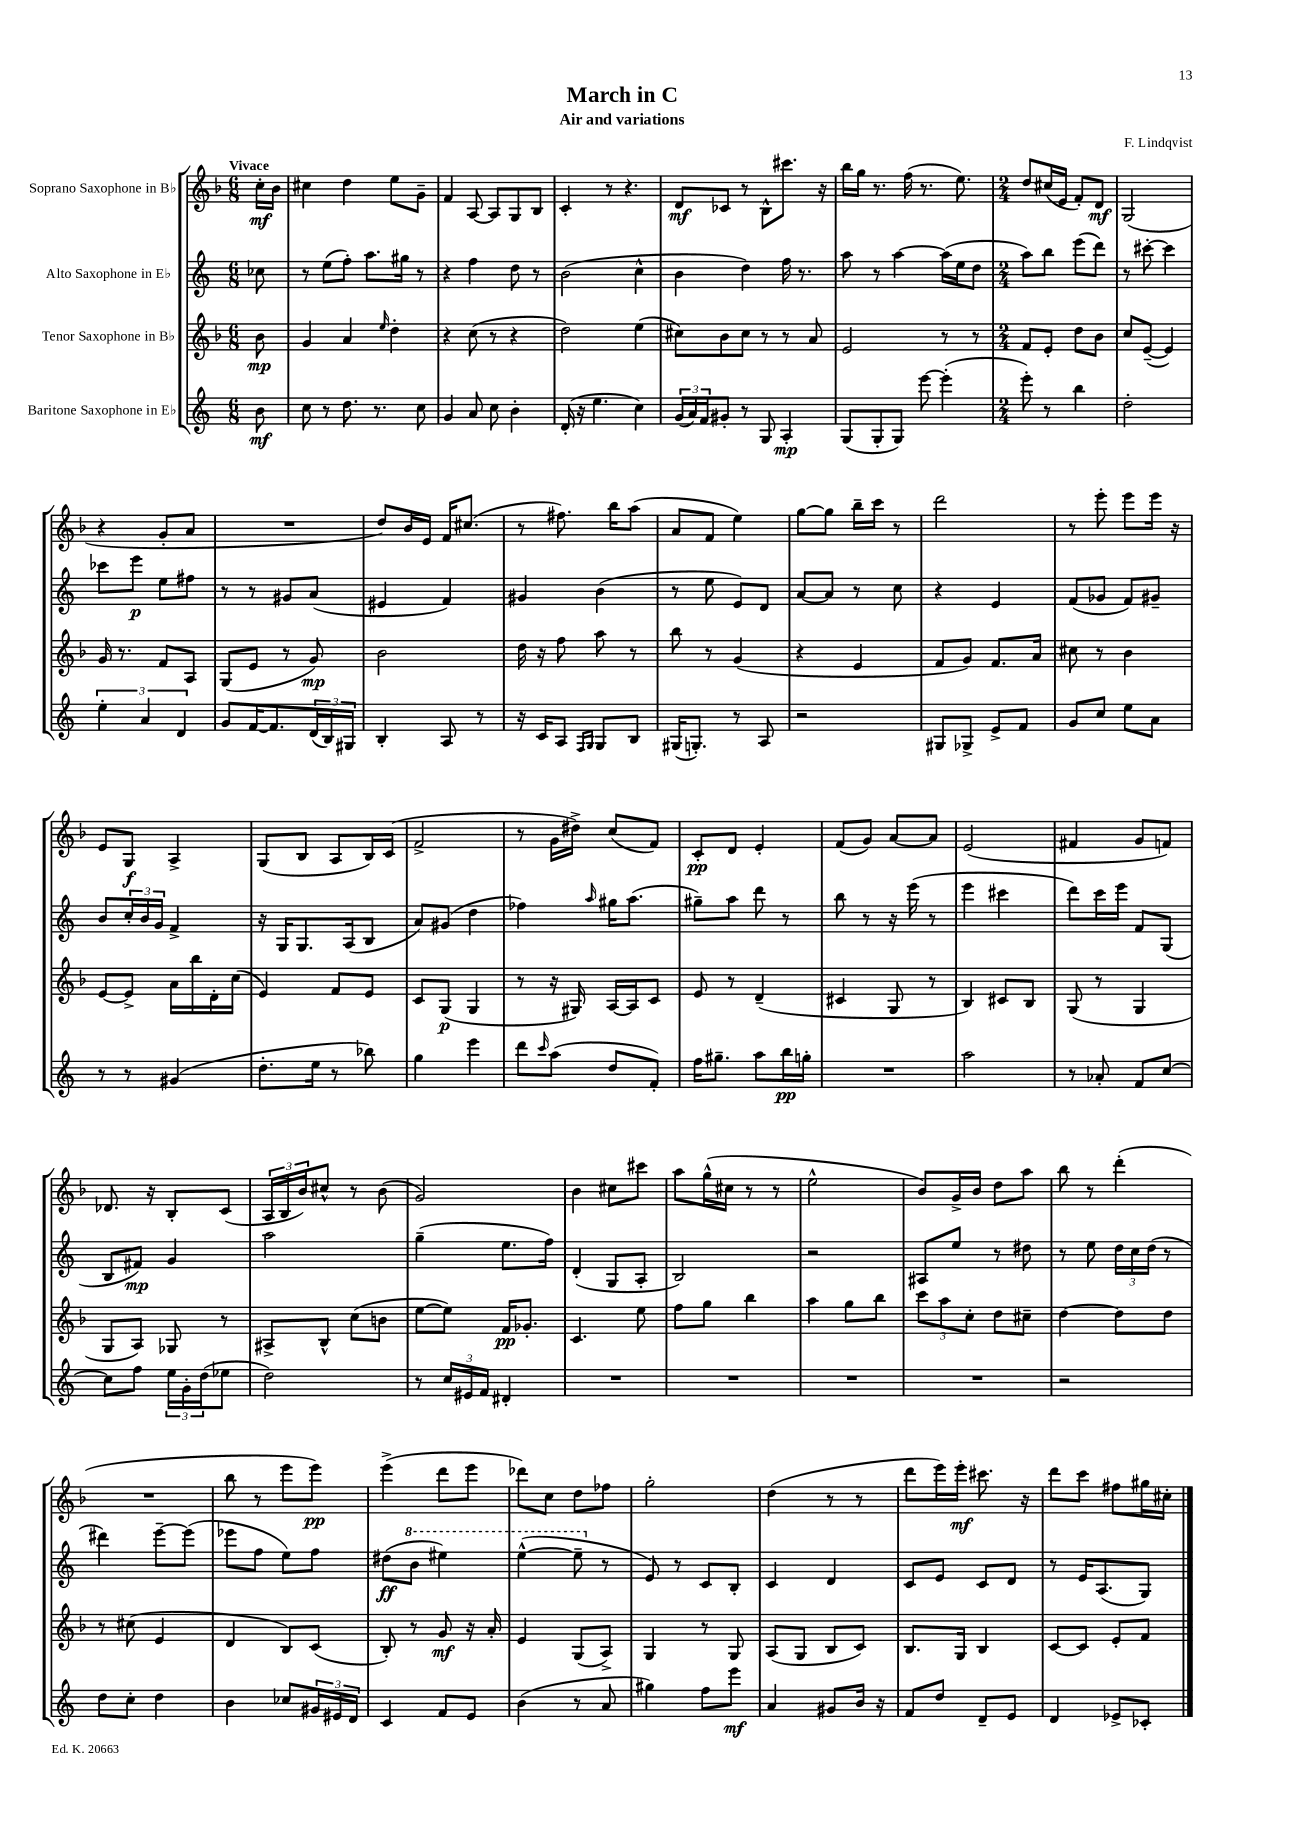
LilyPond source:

\header { title = "March in C" composer = "F. Lindqvist" subtitle = "Air and variations" }
<<
\new StaffGroup <<
\new Staff = "s0" \with { instrumentName = "Soprano Saxophone in Bb" } {
    \clef treble \key f \major \numericTimeSignature \time 6/8 \partial 8 \tempo "Vivace"
    c''16-.\mf bes'16 |
    cis''4 d''4 e''8 g'8-- |
    f'4 a8~ a8 g8 bes8 |
    c'4-. r8 r4. |
    d'8\mf ces'8 r8 bes8-^ cis'''8. r16 |
    bes''16 g''16 r8. f''16( r8. e''8.) |
    \numericTimeSignature \time 2/4 d''8 cis''16( e'16 f'8-.) d'8\mf |
    g2( |
    r4 g'8-. a'8 |
    R2 |
    d''8) bes'16 e'16 f'16 cis''8.( |
    r8 fis''8.) bes''16 a''8( |
    a'8 f'8 e''4) |
    g''8~ g''8 bes''16-- c'''16 r8 |
    d'''2 |
    r8 e'''8-. e'''8 e'''16 r16 |
    e'8 g8\f a4-> |
    g8( bes8 a8 bes16) c'16( |
    f'2-> |
    r8 g'16 dis''16->) c''8( f'8) |
    c'8-.\pp d'8 e'4-. |
    f'8( g'8) a'8~ a'8 |
    e'2( |
    fis'4 g'8 f'8) |
    des'8. r16 bes8-. c'8( |
    \tuplet 3/2 { a16 bes16 bes'16) } cis''8-^ r8 bes'8( |
    g'2) |
    bes'4 cis''8 cis'''8 |
    a''8 g''16-^( cis''16 r8 r8 |
    e''2-^ |
    bes'8) g'16-> bes'16 d''8 a''8 |
    bes''8 r8 d'''4-.( |
    R2 |
    bes''8 r8 e'''8 e'''8\pp) |
    e'''4->( d'''8 e'''8 |
    des'''8) c''8 d''8 fes''8 |
    g''2-. |
    d''4( r8 r8 |
    d'''8 e'''16) e'''16-.\mf cis'''8. r16 |
    d'''8 c'''8 fis''8 gis''16 cis''16-. \bar "|." |
}
\new Staff = "s1" \with { instrumentName = "Alto Saxophone in Eb" } {
    \clef treble \key c \major \numericTimeSignature \time 6/8 \partial 8
    ces''8 |
    r8 e''8( f''8-.) a''8. gis''16 r8 |
    r4 f''4 d''8 r8 |
    b'2( c''4-^ |
    b'4 d''4) f''16 r8. |
    a''8 r8 a''4~ a''16( e''16 d''8 |
    \numericTimeSignature \time 2/4 a''8) b''8 e'''8( d'''8) |
    r8 cis'''8~-. cis'''4 |
    ces'''8 e'''8\p e''8 fis''8 |
    r8 r8 gis'8 a'8( |
    eis'4 f'4) |
    gis'4 b'4( |
    r8 e''8 e'8) d'8 |
    a'8~ a'8 r8 c''8 |
    r4 e'4 |
    f'8( ges'8 f'8) gis'8-- |
    b'8 \tuplet 3/2 { c''16-. b'16 g'16 } f'4-> |
    r16 g16 g8. a16( b8 |
    a'8) gis'8( d''4 |
    fes''4) \grace { a''16 } gis''16 a''8.( |
    gis''8--) a''8 d'''8 r8 |
    b''8 r8 r16 e'''16( r8 |
    e'''4 cis'''4 |
    d'''8) c'''16 e'''16 f'8 g8( |
    b8 fis'8\mp) g'4 |
    a''2 |
    g''4--( e''8. f''16) |
    d'4-.( g8 a8-. |
    b2) |
    r2 |
    ais8 e''8 r8 dis''8 |
    r8 e''8 \tuplet 3/2 { d''16 c''16 d''16( } r8 |
    dis'''4) e'''8~-- e'''8( |
    ees'''8 f''8 e''8) f''8 |
    dis''8\ff( \ottava #1 b''8 eis'''4) |
    e'''4~-^( e'''8-- \ottava #0 r8 |
    e'8) r8 c'8 b8-. |
    c'4 d'4 |
    c'8 e'8 c'8 d'8 |
    r8 e'16 a8.( g8) \bar "|." |
}
\new Staff = "s2" \with { instrumentName = "Tenor Saxophone in Bb" } {
    \clef treble \key f \major \numericTimeSignature \time 6/8 \partial 8
    bes'8\mp |
    g'4 a'4 \grace { e''16 } d''4-. |
    r4 c''8( r8 r4 |
    d''2) e''4( |
    cis''8) bes'8 cis''8 r8 r8 a'8 |
    e'2 r8 r8 |
    \numericTimeSignature \time 2/4 f'8 e'8-. d''8 bes'8 |
    c''8 e'8~--( e'4) |
    g'16 r8. f'8 a8 |
    g8( e'8 r8 g'8\mp) |
    bes'2 |
    d''16 r16 f''8 a''8 r8 |
    bes''8 r8 g'4( |
    r4 e'4 |
    f'8 g'8) f'8. a'16 |
    cis''8 r8 bes'4 |
    e'8~ e'8-> a'16 bes''16 d'16-. c''16( |
    e'4) f'8 e'8 |
    c'8 g8\p( g4 |
    r8 r16 gis16) a16~ a16 c'8 |
    e'8 r8 d'4--( |
    cis'4 g8 r8 |
    bes4) cis'8 bes8 |
    g8( r8 g4 |
    g8 a8) ges8 r8 |
    ais8-> bes8-^ c''8( b'8 |
    e''8~ e''8) f'16\pp ges'8.-. |
    c'4. e''8 |
    f''8 g''8 bes''4 |
    a''4 g''8 bes''8 |
    \tuplet 3/2 { c'''8 a''8 c''8-. } d''8 cis''8-- |
    d''4~ d''8 d''8 |
    r8 cis''8( e'4 |
    d'4 bes8) c'8( |
    bes8-.) r8 g'8\mf r16 a'16-. |
    e'4 g8( a8->) |
    g4 r8 g8 |
    a8( g8 bes8 c'8) |
    bes8. g16 bes4 |
    c'8~ c'8 e'8-. f'8 \bar "|." |
}
\new Staff = "s3" \with { instrumentName = "Baritone Saxophone in Eb" } {
    \clef treble \key c \major \numericTimeSignature \time 6/8 \partial 8
    b'8\mf |
    c''8 r8 d''8. r8. c''8 |
    g'4 a'8 c''8 b'4-. |
    d'16-.( r16 e''4. c''4) |
    \tuplet 3/2 { g'16( a'16) f'16 } gis'8-. r8 g8 a4-.\mp |
    g8( g8-. g8) e'''8~ e'''4-.( |
    \numericTimeSignature \time 2/4 e'''8-.) r8 b''4 |
    d''2-. |
    \tuplet 3/2 { e''4-. a'4 d'4 } |
    g'8 f'16~ f'8. \tuplet 3/2 { d'16( b16) gis16 } |
    b4-. a8 r8 |
    r16 c'16 a8 \grace { f16 g16 } g8 b8 |
    gis16( g8.-.) r8 a8 |
    r2 |
    gis8 ges8-> e'8-> f'8 |
    g'8 c''8 e''8 a'8 |
    r8 r8 gis'4( |
    d''8.-. e''16 r8 bes''8) |
    g''4 e'''4 |
    d'''8 \grace { c'''16 } a''8( d''8 f'8-.) |
    f''16 gis''8.-- a''8 b''16\pp g''16-. |
    R2 |
    a''2 |
    r8 aes'8-. f'8 c''8~ |
    c''8 f''8 \tuplet 3/2 { e''16 g'16-. d''16( } ees''8 |
    d''2) |
    r8 \tuplet 3/2 { c''16 eis'16 f'16 } dis'4-. |
    R2 |
    R2 |
    R2 |
    R2 |
    r2 |
    d''8 c''8-. d''4 |
    b'4 ces''8 \tuplet 3/2 { gis'16 eis'16 d'16 } |
    c'4 f'8 e'8 |
    b'4( r8 a'8 |
    gis''4) f''8 e'''8\mf |
    a'4 gis'8 b'16 r16 |
    f'8 d''8 d'8-- e'8 |
    d'4 ees'8-> ces'8-. \bar "|." |
}
>>
>>
\layout { \context { \Score \remove "Bar_number_engraver" } }
